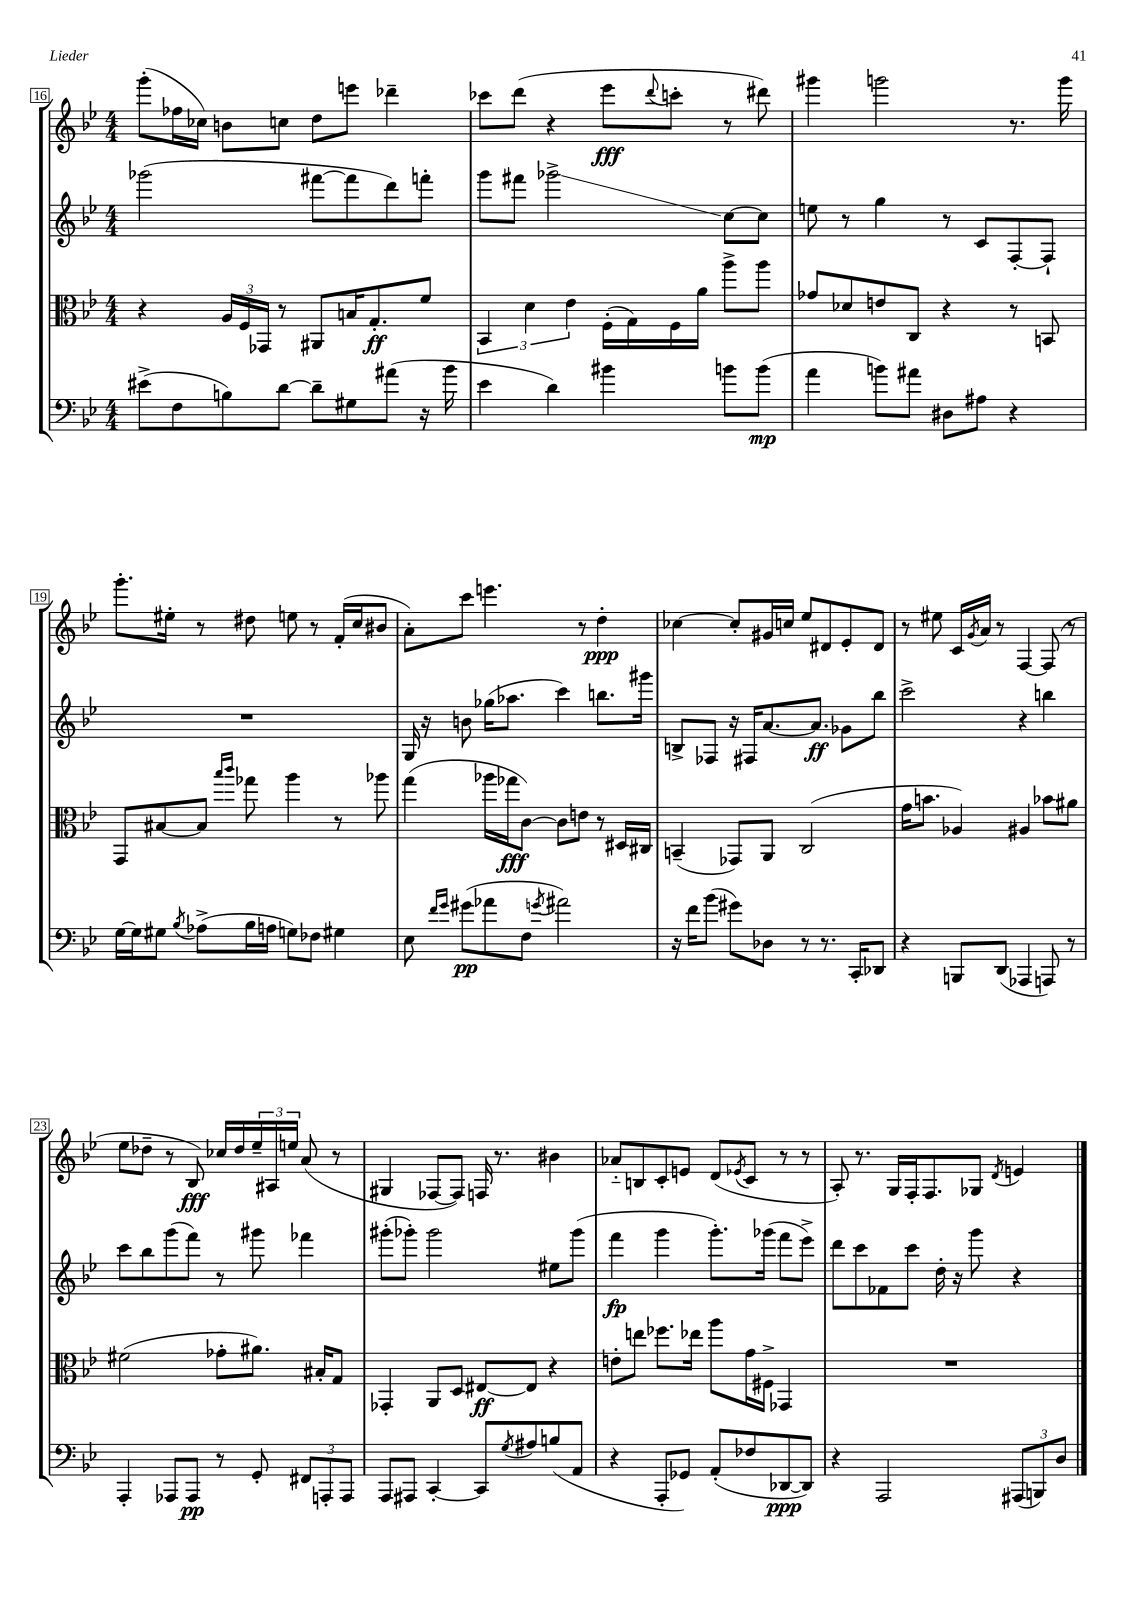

**kern	**kern	**kern	**kern
*staff4	*staff3	*staff2	*staff1
*clefF4	*clefC3	*clefG2	*clefG2
*k[b-e-]	*k[b-e-]	*k[b-e-]	*k[b-e-]
*M4/4	*M4/4	*M4/4	*M4/4
(8e#^\L	4r	(2ggg-\	(8ggg'\L
8F\	.	.	16ff-\L
.	.	.	16cc-\JJ)
8B\)	24A/LL	.	8b\L
.	24F/	.	.
.	24GG-/JJ	.	.
[8d\J	8r	.	8cc\J
8d~\]L	8AA#/L	[8fff#\L	8dd\L
8G#\	16B/K	8fff#\]	8eee\J
.	8.G'/	.	.
(8a#\J	.	8ddd\)	4ddd-~\
16r	8f/J	8fff'\J	.
16b-\	.	.	.
=	=	=	=
4e-\	6BB-/	8ggg\L	8ccc-\L
.	.	8fff#\J	(8ddd\J
.	6d\	.	.
4d\)	.	2ggg-^\	4r
.	6e-\	.	.
4b#\	(16F'\LL	.	8eee-\L
.	16G\)	.	.
.	.	.	8qqddd/
.	16F\	.	8ccc'\J
.	16a\JJ	.	.
8b\L	8aa^\L	[8cc\L	8r
(8b\J	8aa\J	8cc\]J	8ddd#\)
=	=	=	=
4a\	8g-/L	8ee\	4ggg#\
.	8d-/	8r	.
8b\L)	8e/	4gg\	2ggg\
8a#\J	8C/J	.	.
8D#\L	4r	8r	.
8A#\J	.	8c/L	.
4r	8r	[8F'/	8.r
.	8BB/	8F`/]J	.
.	.	.	16ggg\
=	=	=	=
[16G\LL	8GG/L	1r	8.ggg'\L
16G\]J	.	.	.
8G#\J	[8B#/	.	.
.	.	.	16ee#'\Jk
8qB-/	.	.	.
(8A-^\L	8B#/]J	.	8r
.	16qqbb-/LL	.	.
.	16qqccc/JJ	.	.
16B-\L	8gg-\	.	8dd#\
16A\JJ	.	.	.
8G\L)	4aa\	.	8ee\
8F-\J	.	.	8r
4G#\	8r	.	(16f'/LL
.	.	.	16cc/J
.	8aa-\	.	8b#/J
=	=	=	=
8E-\	(4gg\	16G/	8a'\L)
.	.	16r	.
16qqf/LL	.	.	.
16qqg/JJ	.	.	.
(8g#\L	.	8b\	8ccc\J
8a-\	16aa-\LL	(16gg-\LK	4.eee\
.	16gg-\J	8.aa-\J	.
8F\J	[8c\J)	.	.
8qg/	.	.	.
2a#\)	8c\]L	4ccc\)	.
.	8e\J	.	8r
.	8r	8.bb\L	4dd'\
.	16D#/LL	.	.
.	16C#/JJ	16ggg#\Jk	.
=	=	=	=
16r	(4BB~/	8B^/L	[4cc-\
16f\LK	.	.	.
(8b-\J	.	8F-/J	.
8g#\L)	8GG-/L)	16r	8cc-'/]L
.	.	16F#/LK	.
8D-\J	8AA/J	[8.a/	16g#/L
.	.	.	16cc/JJ
8r	(2C/	.	8ee-/L
.	.	8.a/]J	.
8.r	.	.	8d#/
.	.	8g-\L	8e-'/
16CC'/LK	.	.	.
8DD-/J	.	8bb-\J	8d#/J
=	=	=	=
4r	16g\LK	2ccc^\	8r
.	8.b\J	.	.
.	.	.	8ee#\
8BBB/L	4A-/)	.	16c/LL
.	.	.	8qg/
.	.	.	16a/JJ
(8DD/J	.	.	8r
4AAA-/	4A#/	4r	[4F/
8AAA/)	8b-\L	4bb\	(8F/]
8r	8a#\J	.	8r
=	=	=	=
4AAA'/	(2f#\	8ccc\L	8ee-\L
.	.	8bb-\	8dd-~\J
8AAA-/L	.	(8ggg\	8r
8AAA-/J	.	8fff\J)	8B-/)
8r	8g-'\L	8r	16cc-/LL
.	.	.	16dd-/
8GG'/	8.a#\J)	8ggg#\	24ee-~/
.	.	.	24A#/
.	.	.	24ee/JJ
12FF#/L	.	4fff-\	(8a/
.	16B#'/LK	.	.
12AAA'/	.	.	.
.	8G/J	.	8r
12AAA/J	.	.	.
=	=	=	=
8AAA/L	4GG-'/	(8ggg#'\L	4G#/
8AAA#/J	.	8ggg-'\J)	.
[4CC'/	8AA/L	2ggg-\	[8F-/L
.	8D/J	.	8F-/]J)
8CC/]L	[8E#/L	.	16F/
.	.	.	8.r
8qG/	.	.	.
8A#/	8E#/]J	.	.
(8B/	4r	8ee#\L	4b#\
8AA/J	.	(8ggg-\J	.
=	=	=	=
4r	8e'\L	4fff\	8a-'~/L
.	8ee\J	.	8B/
8AAA'/L	8.ff-\L	4ggg\	8c'/
8GG-/J)	.	.	8e/J
.	16ee-\Jk	.	.
(8AA'/L	8aa\L	8.ggg'\L)	(8d/L
.	.	.	8qe-/
8F-/	16g\L	.	8c/J
.	16F#^\JJ	(16ggg-\Jk	.
[8DD-/	4GG-/	8fff\L	8r
8DD-/]J)	.	8eee-^\J)	8r
=	=	=	=
4r	1r	8ddd\L	8A'/)
.	.	8ccc\	8.r
2AAA/	.	8f-\	.
.	.	.	16G/LL
.	.	8ccc\J	16F'/J
.	.	.	8.F/
.	.	16dd'\	.
.	.	16r	.
.	.	8ggg\	8G-/J
.	.	.	8qd/
(12AAA#/L	.	4r	4e/
12BBB/)	.	.	.
12D/J	.	.	.
==	==	==	==
*-	*-	*-	*-
